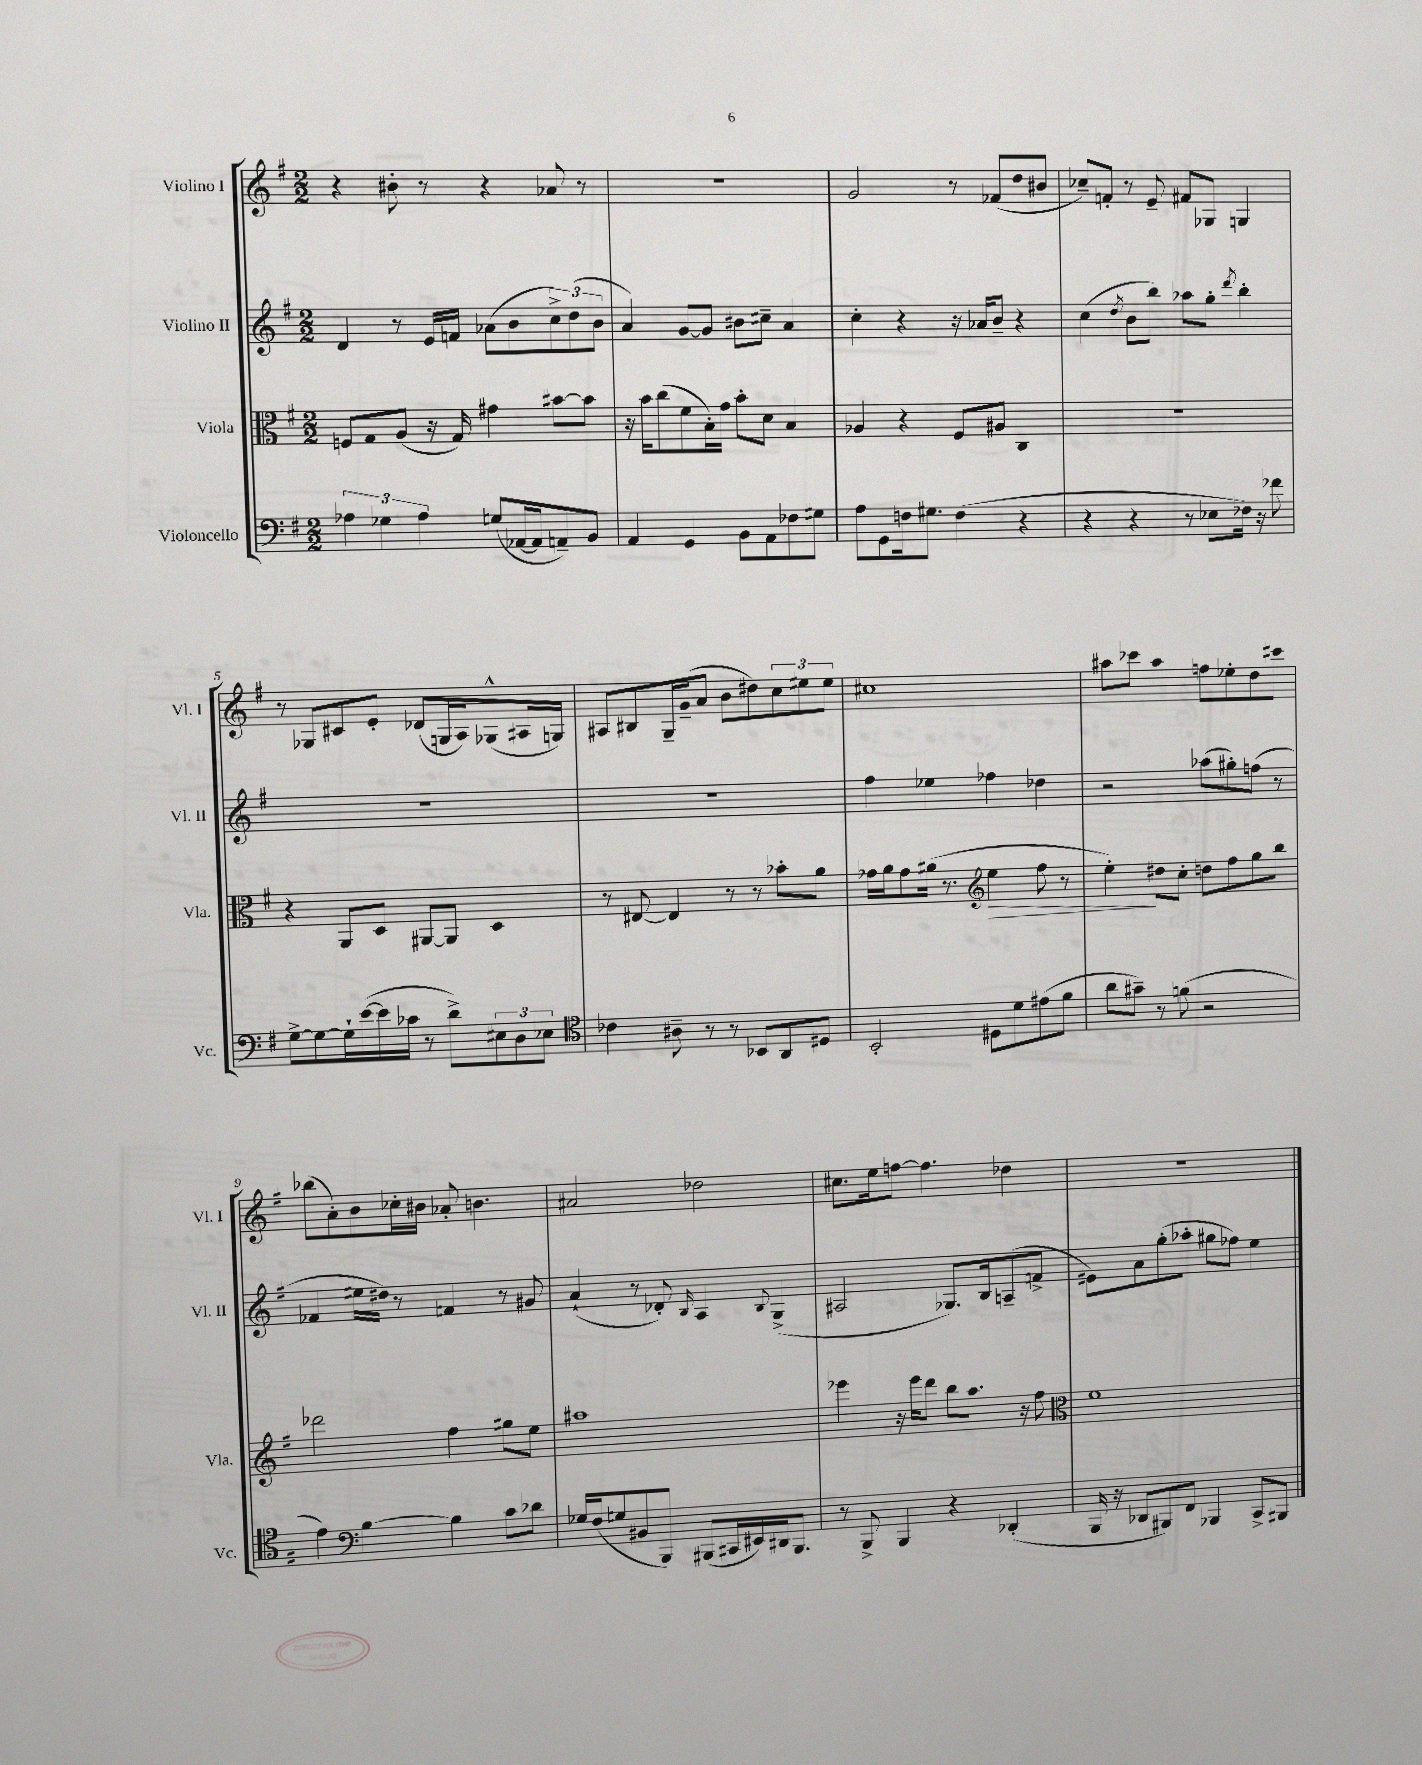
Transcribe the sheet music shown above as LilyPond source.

<<
\new StaffGroup <<
\new Staff = "s0" \with { instrumentName = "Violino I" shortInstrumentName = "Vl. I" } {
    \clef treble \key g \major \numericTimeSignature \time 2/2
    r4 bis'8-. r8 r4 aes'8 r8 |
    r1 |
    g'2 r8 fes'8( d''8 bis'8 |
    ces''8--) f'8-. r8 e'8-- fis'8 ges8 g4 |
    r8 ges8 cis'8 e'8-. des'8( g16 a16) ges8-^( ais16 g16) |
    ais8 bis8 g16-- g'16--( a'8 b'8 dis''8) \tuplet 3/2 { c''8 eis''8 eis''8 } |
    cis''1 |
    ais''8 ces'''8 ais''4 f''8 ees''8-. d''8 cis'''8 |
    bes''8( a'8-.) b'8 ces''16-. bis'16 aes'8-. b'4. |
    ais'2 des''2 |
    cis''8. e''16 f''8~ f''4. des''4 |
    R1 \bar "|." |
}
\new Staff = "s1" \with { instrumentName = "Violino II" shortInstrumentName = "Vl. II" } {
    \clef treble \key g \major \numericTimeSignature \time 2/2
    d'4 r8 e'16 f'16 aes'8( b'8 \tuplet 3/2 { c''8->) d''8( b'8 } |
    a'4) g'8~ g'8 bis'8 cis''8-- a'4 |
    c''4-. r4 r16 aes'16 b'8-- r4 |
    c''4( \acciaccatura { d''8 } b'8 b''8) aes''8 g''8-. \acciaccatura { d'''8 } b''4-. |
    R1 |
    R1 |
    fis''4 ees''4 fes''4 des''4 |
    r2 aes''8( gis''8-.) f''8( r8 |
    fes'4 eis''16 dis''16) r8 f'4 r8 gis'8 |
    a'4-!( r8 des'8-.) \grace { b16 } a4 \appoggiatura { b8 } g4->( |
    ais2 ges8.) b16 a8--( f'8-> |
    eis'8) a'8 g''8-.( aes''8-. gis''8 fes''8) e''4 \bar "|." |
}
\new Staff = "s2" \with { instrumentName = "Viola" shortInstrumentName = "Vla." } {
    \clef alto \key g \major \numericTimeSignature \time 2/2
    f8 g8 a8( r16 g16) gis'4 bis'8~ bis'8 |
    r16 b'16 c''8( fis'8 b16-.) g'16 b'8-. d'8 b4 |
    aes4 r4 fis8 ais8 c4 |
    R1 |
    r4 a,8 d8 ais,8~ ais,8 d4 |
    r8 eis8~ eis4 r8 r8 bes'8-. a'8 |
    ges'16 a'16 ges'8 ais'16( r8. \clef treble e''4\> fis''8 r8 |
    e''4-.\!) dis''8 c''8-. d''8 fis''8 g''8 b''8 |
    des'''2 fis''4 gis''8 e''8 |
    ais''1 |
    ees'''4 r16 ees'''16 d'''8 b''8 a''8. r16 fis''8 |
    \clef alto fis'1 \bar "|." |
}
\new Staff = "s3" \with { instrumentName = "Violoncello" shortInstrumentName = "Vc." } {
    \clef bass \key g \major \numericTimeSignature \time 2/2
    \tuplet 3/2 { aes4 ges4 aes4 } g8( aes,16~ aes,16 a,8--) b,8 |
    a,4 g,4 b,8 a,8 fes8 gis8 |
    a8 g,8 f16 gis8. f4( r4 |
    r4 r4 r8 ees8 fes16) r16 fes'8 |
    g8~-> g8~ g16-! e'16~( e'16 ces'16 r8 d'8->) \tuplet 3/2 { eis8 d8 ees8 } |
    \clef tenor ces'4 ais8-- r8 r8 bes,8 a,8 dis8 |
    b,2-. dis8 d'8 eis'8( fis'8 |
    a'8 gis'8--) r8 f'8( r2 |
    e'4) \clef bass b4~ b4 c'8 des'8 |
    ges16 fis16( g8 bis,8 b,,8) bis,,8( cis,16 eis,16) dis,16 bis,,8. |
    r8 b,,8-> b,,4 r4 des,4-.( |
    b,,16 r16 des,8 bis,,8) fis,8 bes,,4 c,8-> bis,,8 \bar "|." |
}
>>
>>
